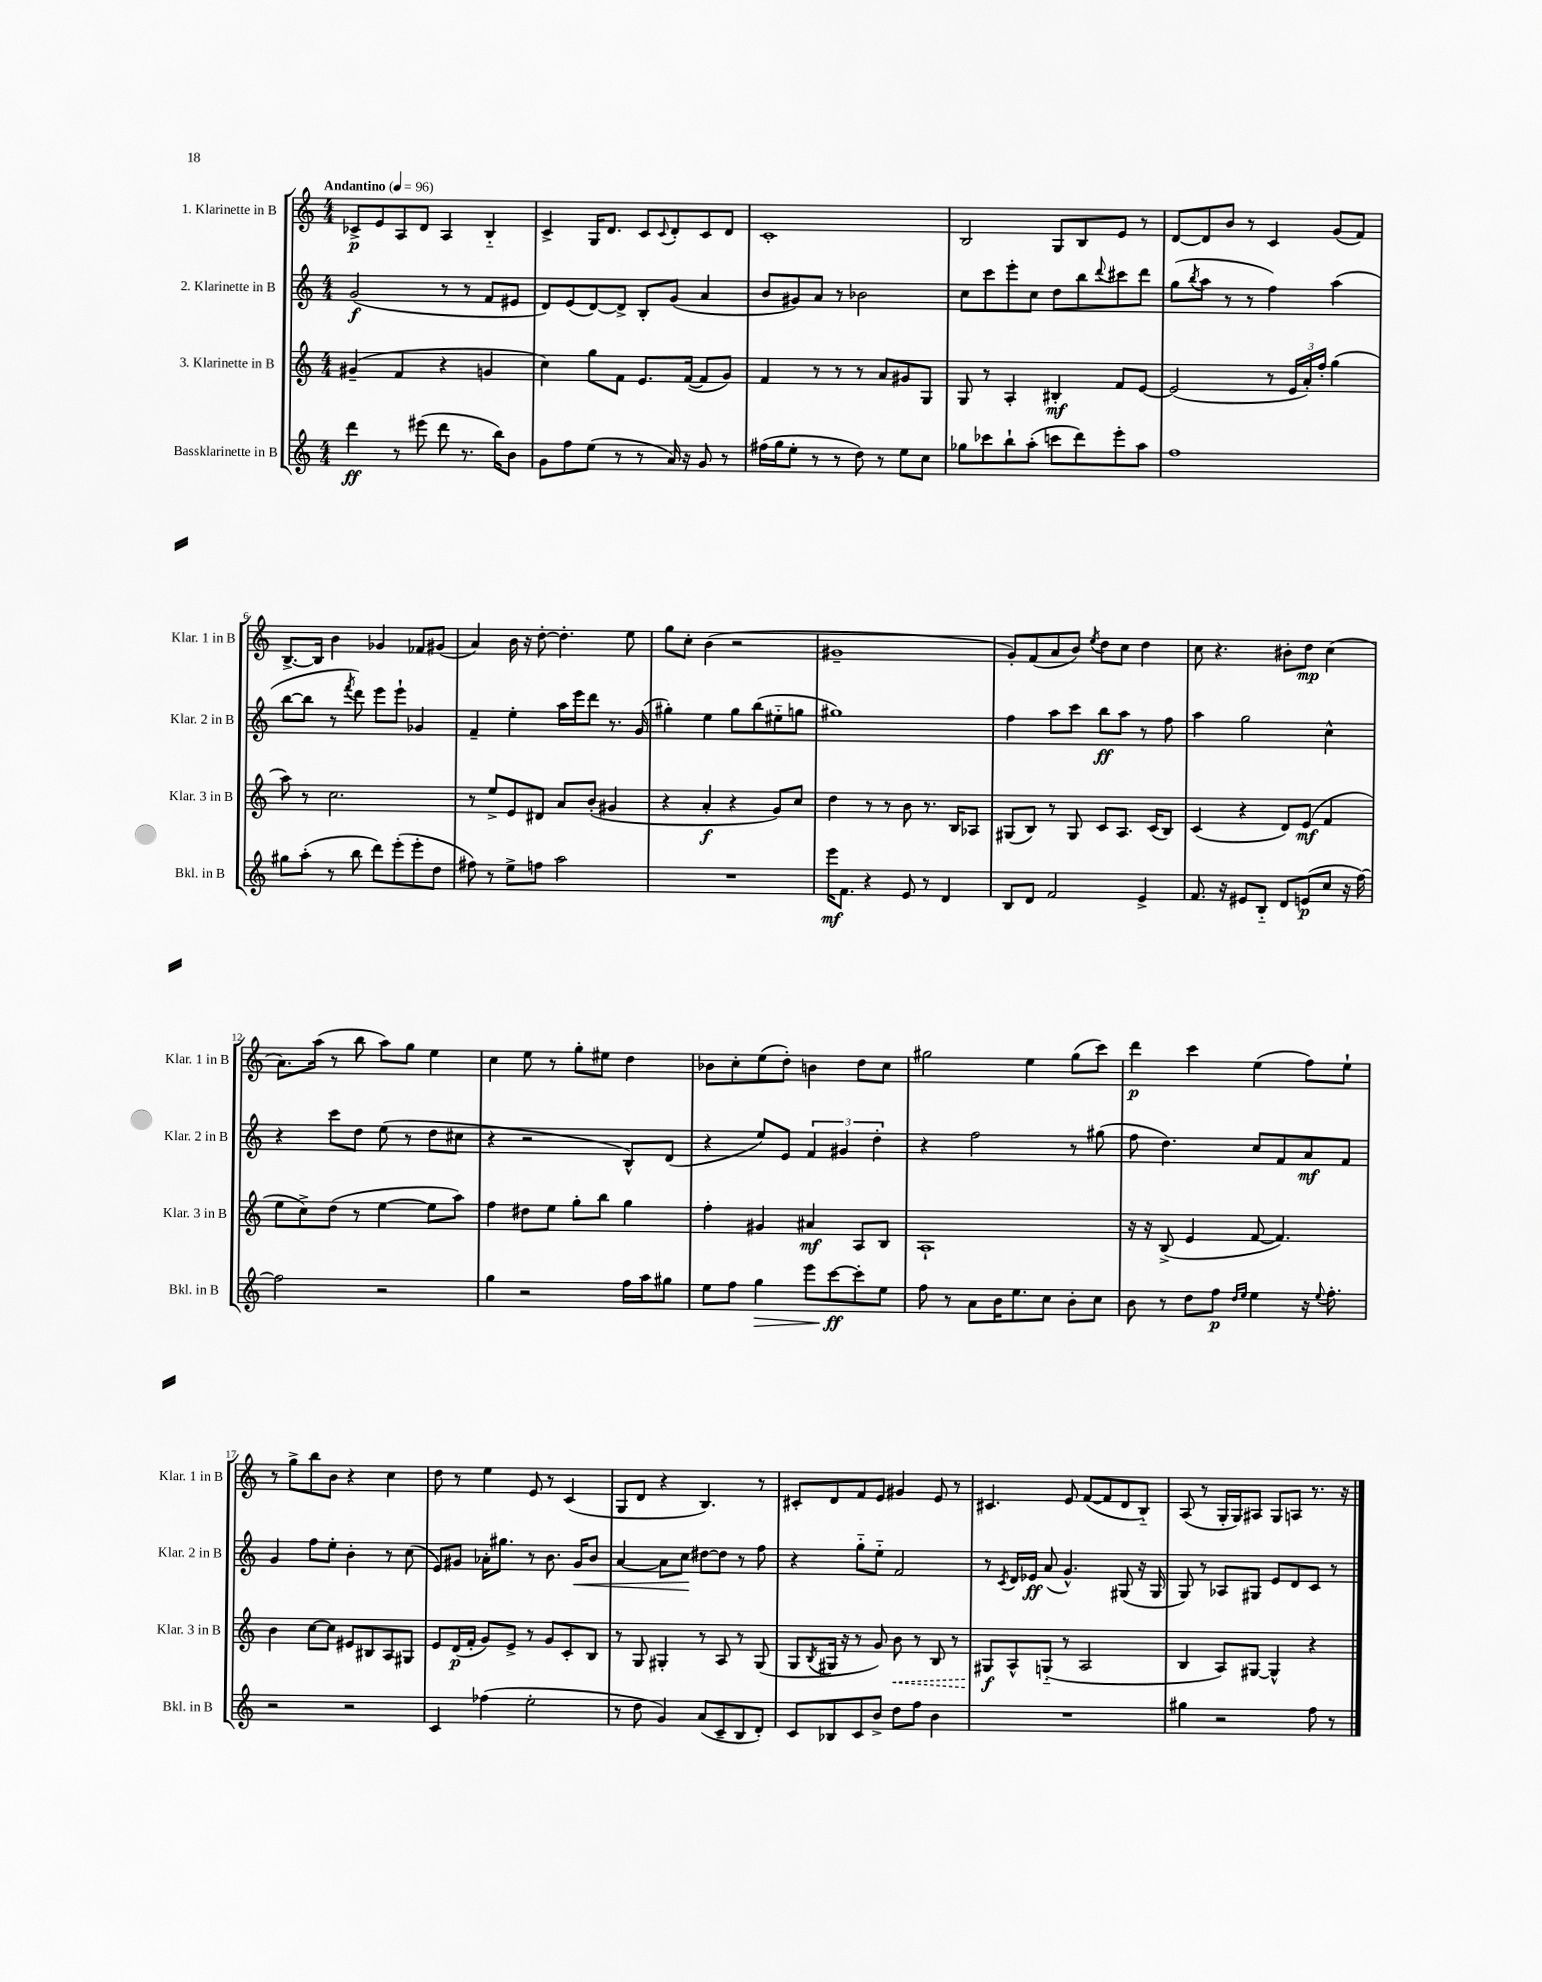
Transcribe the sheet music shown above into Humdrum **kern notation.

**kern	**dynam	**kern	**dynam	**kern	**dynam	**kern	**dynam
*part4	*part4	*part3	*part3	*part2	*part2	*part1	*part1
*staff4	*staff4	*staff3	*staff3	*staff2	*staff2	*staff1	*staff1
*I"Bassklarinette in B	*	*I"3. Klarinette in B	*	*I"2. Klarinette in B	*	*I"1. Klarinette in B	*
*I'Bkl. in B	*	*I'Klar. 3 in B	*	*I'Klar. 2 in B	*	*I'Klar. 1 in B	*
*clefG2	*	*clefG2	*	*clefG2	*	*clefG2	*
*k[]	*	*k[]	*	*k[]	*	*k[]	*
*M4/4	*	*M4/4	*	*M4/4	*	*M4/4	*
*MM96	*	*MM96	*	*MM96	*	*MM96	*
=1	=1	=1	=1	=1	=1	=1	=1
!	!	!	!	!	!	!LO:TX:a:B:t=Andantino	!
4ddd\	ff	(4g#X~/	.	(2g/	f	8c-X^/L	p
.	.	.	.	.	.	8e/	.
8r	.	4f/	.	.	.	8A/	.
(8eee#X\	.	.	.	.	.	8d/J	.
8ddd\	.	4r	.	8r	.	4A/	.
8.r	.	.	.	8r	.	.	.
.	.	4gn/	.	8f/L	.	4B/	.
16bb\KL)	.	.	.	.	.	.	.
8b\J	.	.	.	8e#X/J	.	.	.
=2	=2	=2	=2	=2	=2	=2	=2
8g\L	.	4cc\)	.	8d/L)	.	4c^/	.
8ff\	.	.	.	(8e/	.	.	.
(8ee\J	.	8gg\L	.	[8d/)	.	16G/KL	.
.	.	.	.	.	.	8.d/J	.
8r	.	8f\J	.	8d^/J]	.	.	.
8r	.	8.e/L	.	8B'/L	.	8c/L	.
.	.	.	.	.	.	8qqc/	.
16a/)	.	.	.	(8g/J	.	8d'/	.
16r	.	([16f/Jk	.	.	.	.	.
8g/	.	8f/L]	.	4a/	.	8c/	.
8r	.	8g/J)	.	.	.	8d/J	.
=3	=3	=3	=3	=3	=3	=3	=3
(16ff#X\LL	.	4f/	.	8b/L	.	1c'	.
16gg\J	.	.	.	.	.	.	.
8ee'\J	.	.	.	8g#X/)	.	.	.
8r	.	8r	.	8a/J	.	.	.
8r	.	8r	.	8r	.	.	.
8dd\)	.	8r	.	2b-X\	.	.	.
8r	.	8a/L	.	.	.	.	.
8ee\L	.	8g#X/	.	.	.	.	.
8cc\J	.	8G/J	.	.	.	.	.
=4	=4	=4	=4	=4	=4	=4	=4
8gg-X\L	.	8G/	.	8cc\L	.	2B/	.
8ccc-X\	.	8r	.	8ccc\	.	.	.
8bb`\	.	4A'/	.	8eee'\	.	.	.
(8aa'\J	.	.	.	8cc\J	.	.	.
8cccn\L	.	4B#X'/	mf	8dd\L	.	8G/L	.
8ddd\)	.	.	.	8bb\	.	8B/	.
.	.	.	.	8qqddd/	.	.	.
8eee'\	.	8f/L	.	8ccc#X\	.	8e/J	.
8aa\J	.	[8e/J	.	8ddd\J	.	8r	.
=5	=5	=5	=5	=5	=5	=5	=5
1ff	.	(2e/]	.	(8gg\L	.	[8d/L	.
.	.	.	.	8qbb/	.	.	.
.	.	.	.	8aa\J	.	8d/]	.
.	.	.	.	8r	.	8b/J	.
.	.	.	.	8r	.	8r	.
.	.	8r	.	4ff\)	.	4c/	.
.	.	24e/LL	.	.	.	.	.
.	.	24a'/)	.	.	.	.	.
.	.	24ff'/JJ	.	.	.	.	.
.	.	(4gg\	.	(4aa\	.	(8g/L	.
.	.	.	.	.	.	8f/J)	.
!!LO:LB:g=z
=6	=6	=6	=6	=6	=6	=6	=6
8gg#X\L	.	8aa\)	.	[8bb\L	.	[8.B^/L	.
(8aa'\J	.	8r	.	8bb\J]	.	.	.
.	.	.	.	.	.	16B/Jk]	.
8r	.	2.cc\	.	8r	.	4b\	.
.	.	.	.	8qfff/	.	.	.
8bb\	.	.	.	8ddd\)	.	.	.
8ddd\L)	.	.	.	8eee\L	.	4g-X/	.
(8eee'\	.	.	.	8eee`\J	.	.	.
8eee'\	.	.	.	4g-X/	.	8f-X/L	.
8dd\J	.	.	.	.	.	(8g#X/J	.
=7	=7	=7	=7	=7	=7	=7	=7
8ff#X\)	.	8r	.	4f~/	.	4a/)	.
8r	.	8ee^/L	.	.	.	.	.
8ee^\L	.	8e/	.	4ee'\	.	16b\	.
.	.	.	.	.	.	16r	.
8ffn\J	.	8d#X/J	.	.	.	[8dd'\	.
2aa\	.	8a/L	.	16aa\LL	.	4.dd'\]	.
.	.	.	.	16eee\J	.	.	.
.	.	(8b'/J	.	8ddd\J	.	.	.
.	.	4g#X/	.	8.r	.	.	.
.	.	.	.	.	.	8ee\	.
.	.	.	.	(16g/	.	.	.
=8	=8	=8	=8	=8	=8	=8	=8
1r	.	4r	.	4gg#X'\)	.	8gg\L	.
.	.	.	.	.	.	8cc'\J	.
.	.	4a'/	f	4ee\	.	(4b\	.
.	.	4r	.	8gg#\L	.	2r	.
.	.	.	.	(8bb\	.	.	.
.	.	8g/L)	.	8ee#X\	.	.	.
.	.	8cc/J	.	8ggn\J	.	.	.
=9	=9	=9	=9	=9	=9	=9	=9
16eee\KL	mf	4dd\	.	1gg#X)	.	1g#X~	.
8.f\J	.	.	.	.	.	.	.
4r	.	8r	.	.	.	.	.
.	.	8r	.	.	.	.	.
8e/	.	8b\	.	.	.	.	.
8r	.	8.r	.	.	.	.	.
4d/	.	.	.	.	.	.	.
.	.	16B/KL	.	.	.	.	.
.	.	8A-X/J	.	.	.	.	.
=10	=10	=10	=10	=10	=10	=10	=10
8B/L	.	(8G#X/L	.	4ff\	.	8g'/L)	.
8d/J	.	8B/J)	.	.	.	(8f/	.
2f/	.	8r	.	8aa\L	.	8a/	.
.	.	8G#/	.	8ccc\J	.	8b/J)	.
.	.	.	.	.	.	8qee/	.
.	.	8c/L	.	8bb\L	ff	8dd\L	.
.	.	8.A/J	.	8aa\J	.	8cc\J	.
4e^/	.	.	.	8r	.	4dd\	.
.	.	(16c/KL	.	.	.	.	.
.	.	8B/J)	.	8ff\	.	.	.
=11	=11	=11	=11	=11	=11	=11	=11
8.f/	.	(4c/	.	4aa\	.	8cc\	.
.	.	.	.	.	.	4.r	.
16r	.	.	.	.	.	.	.
8e#X/L	.	4r	.	2gg\	.	.	.
8B/J	.	.	.	.	.	.	.
8d/L	.	8d/L)	.	.	.	8b#X'\L	.
(8en/	p	(8e/J	mf	.	.	8dd\J	mp
8cc/J	.	4f/	.	4cc^^\	.	(4cc\	.
16r	.	.	.	.	.	.	.
[16ff\)	.	.	.	.	.	.	.
!!LO:LB:g=z
=12	=12	=12	=12	=12	=12	=12	=12
2ff\]	.	8ee\L	.	4r	.	8.a\L)	.
.	.	8cc^\)	.	.	.	.	.
.	.	.	.	.	.	(16aa\Jk	.
.	.	(8dd\J	.	8ccc\L	.	8r	.
.	.	8r	.	8dd\J	.	8bb\	.
2r	.	[4ee\	.	(8ee\	.	8aa\L)	.
.	.	.	.	8r	.	8gg\J	.
.	.	8ee\L]	.	8dd\L	.	4ee\	.
.	.	8aa\J)	.	8cc#X\J	.	.	.
=13	=13	=13	=13	=13	=13	=13	=13
4gg\	.	4ff\	.	4r	.	4cc\	.
2r	.	8dd#X\L	.	2r	.	8ee\	.
.	.	8ee\J	.	.	.	8r	.
.	.	8gg'\L	.	.	.	8gg'\L	.
.	.	8bb\J	.	.	.	8ee#X\J	.
16ff\LL	.	4gg\	.	8B^^/L)	.	4dd\	.
16aa\J	.	.	.	.	.	.	.
8gg#X\J	.	.	.	(8d/J	.	.	.
=14	=14	=14	=14	=14	=14	=14	=14
8ee\L	.	4ff'\	.	4r	.	8b-X\L	.
8ff\J	.	.	.	.	.	8cc'\	.
!	!LO:HP:b	!	!	!	!	!	!
4gg\	>	4g#X/	.	8ee/L)	.	(8ee\	.
.	.	.	.	8e/J	.	8dd'\J)	.
8eee\L	.	4a#X/	mf	6f/	.	4bn\	.
[8ccc\	ff	.	.	.	.	.	.
.	.	.	.	6g#X/	.	.	.
8ccc'\]	]	8A/L	.	.	.	8dd\L	.
.	.	.	.	6dd'\	.	.	.
8ee\J	.	8B/J	.	.	.	8cc\J	.
=15	=15	=15	=15	=15	=15	=15	=15
8ff\	.	1A`	.	4r	.	2gg#X\	.
8r	.	.	.	.	.	.	.
8a\L	.	.	.	2ff\	.	.	.
16b\K	.	.	.	.	.	.	.
8.ee\	.	.	.	.	.	.	.
.	.	.	.	.	.	4ee\	.
8cc\J	.	.	.	.	.	.	.
8b'\L	.	.	.	8r	.	(8gg#\L	.
8cc\J	.	.	.	(8gg#X\	.	8ccc\J)	.
=16	=16	=16	=16	=16	=16	=16	=16
8b\	.	16r	.	8ff\	.	4ddd\	p
.	.	16r	.	.	.	.	.
8r	.	(8B^/	.	4.dd\)	.	.	.
8dd\L	.	4e/	.	.	.	4ccc\	.
8ff\J	p	.	.	.	.	.	.
16qqdd/LL	.	.	.	.	.	.	.
16qqee/JJ	.	.	.	.	.	.	.
4ee\	.	[8f/	.	8cc/L	.	(4ee\	.
.	.	4.f/])	.	8f/	.	.	.
16r	.	.	.	8a/	mf	8ff\L)	.
8qqee/	.	.	.	.	.	.	.
8.ff'\	.	.	.	.	.	.	.
.	.	.	.	8f/J	.	8ee`\J	.
!!LO:LB:g=z
=17	=17	=17	=17	=17	=17	=17	=17
2r	.	4b\	.	4g/	.	8r	.
.	.	.	.	.	.	8gg^\L	.
.	.	[8cc\L	.	8ff\L	.	8bb\	.
.	.	8cc\J]	.	8ee'\J	.	8b\J	.
2r	.	8e#X/L	.	4b'\	.	4r	.
.	.	8B#X/	.	.	.	.	.
.	.	8A/	.	8r	.	4cc\	.
.	.	8G#X/J	.	(8cc\	.	.	.
=18	=18	=18	=18	=18	=18	=18	=18
4c/	.	8e/L	.	8e/L)	.	8dd\	.
.	.	(16d/L	p	8g#X/J	.	8r	.
.	.	16f'/JJ	.	.	.	.	.
(4ff-X\	.	8g/L)	.	16a-X'\KL	.	4ee\	.
.	.	.	.	8.gg#X\J	.	.	.
.	.	8e^/J	.	.	.	.	.
2ee'\	.	8r	.	8r	.	8e/	.
.	.	8g/L	.	8.b\	.	8r	.
.	.	8c'/	.	.	.	(4c/	.
!	!	!	!	!	!LO:HP:b	!	!
.	.	.	.	16g#/KL	<	.	.
.	.	8B/J	.	8b/J	.	.	.
=19	=19	=19	=19	=19	=19	=19	=19
8r	.	8r	.	[4a/	.	8G/L	.
8dd\	.	8G/	.	.	.	8d/J	.
4g/)	.	4G#X'/	.	8a\L]	.	4r	.
.	.	.	.	8cc\J	.	.	.
(8a/L	.	8r	.	[8dd#X\L	[	4.B/)	.
8c~/	.	8A/	.	8dd#\J]	.	.	.
8B/	.	8r	.	8r	.	.	.
8d'/J)	.	(8G#/	.	8ff\	.	8r	.
=20	=20	=20	=20	=20	=20	=20	=20
8c/L	.	8G/L	.	4r	.	8c#X'/L	.
.	.	8qB/	.	.	.	.	.
8B-X/	.	16G#X/Jk	.	.	.	8d/	.
.	.	16r	.	.	.	.	.
8c/	.	8r	.	8gg\L	.	8f/	.
8b^/J	.	8g/)	.	8ee\J	.	8e/J	.
!	!	!	!LO:HP:b	!	!	!	!
8dd\L	.	8b\	<	2f/	.	4g#X/	.
8ff\J	.	8r	.	.	.	.	.
4b\	.	8B/	.	.	.	8e/	.
.	.	8r	.	.	.	8r	.
=21	=21	=21	=21	=21	=21	=21	=21
1r	.	8G#X/L	f	8r	.	4.c#X/	.
.	.	.	.	8qc/	.	.	.
.	.	8A^^/	[	16d/LL	.	.	.
.	.	.	.	16e-X/JJ	ff	.	.
.	.	(8Gn/J	.	(8a/	.	.	.
.	.	8r	.	4.g^^/)	.	8e/	.
.	.	2A/	.	.	.	([8f/L	.
.	.	.	.	.	.	8f/]	.
.	.	.	.	(8G#X/	.	8d/	.
.	.	.	.	16r	.	8B/J)	.
.	.	.	.	16G#/	.	.	.
=22	=22	=22	=22	=22	=22	=22	=22
4gg#X\	.	4B/	.	8G/)	.	(8A/	.
.	.	.	.	8r	.	8r	.
2r	.	8A/L)	.	8A-X/L	.	16G'/LL	.
.	.	.	.	.	.	16G/J)	.
.	.	[8G#X/J	.	8G#X/J	.	8A#X/J	.
.	.	4G#^^/]	.	8e/L	.	8G/L	.
.	.	.	.	8d/	.	8An/J	.
8ff\	.	4r	.	8c/J	.	8.r	.
8r	.	.	.	8r	.	.	.
.	.	.	.	.	.	16r	.
==	==	==	==	==	==	==	==
*-	*-	*-	*-	*-	*-	*-	*-
